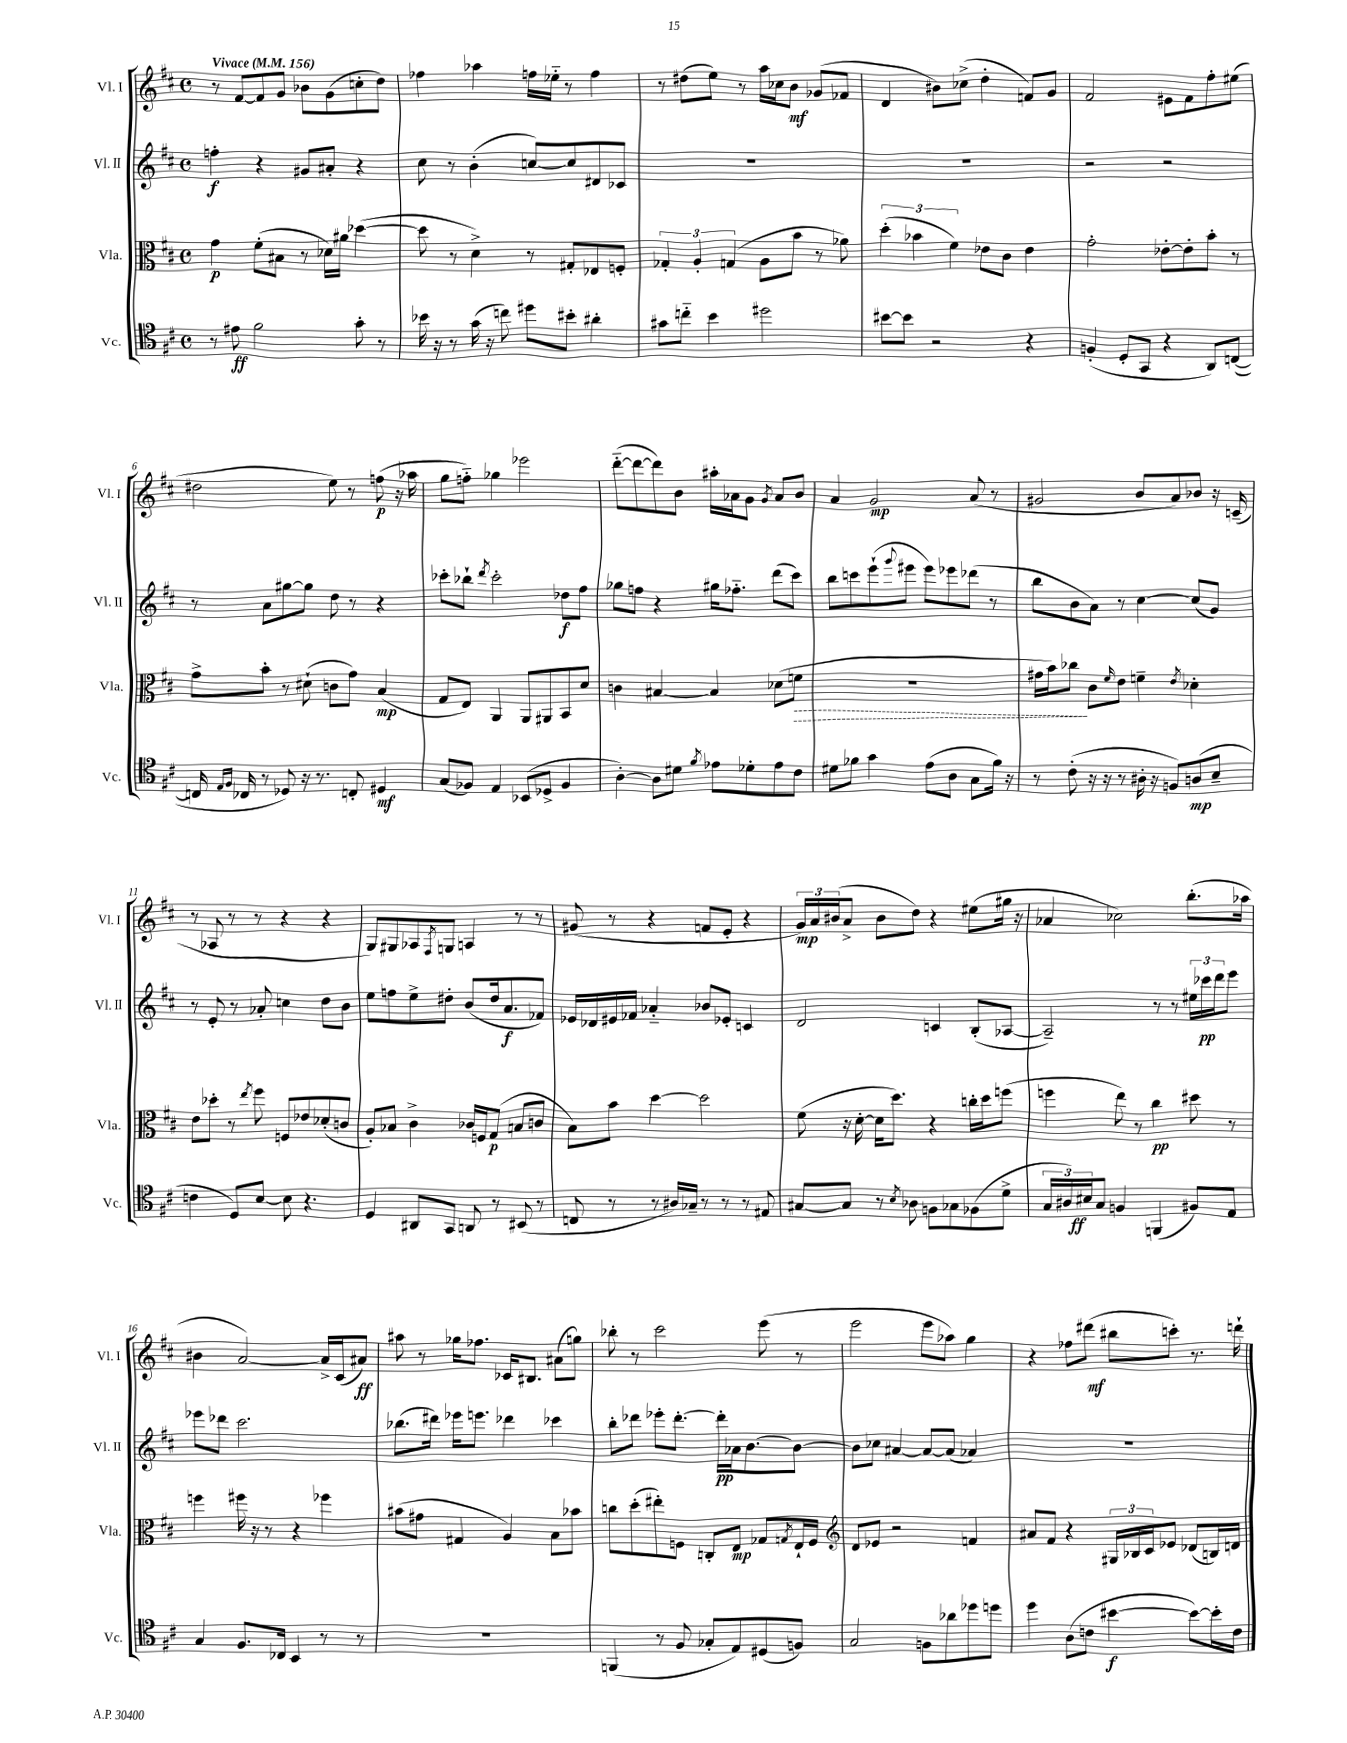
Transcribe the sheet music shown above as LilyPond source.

<<
\new StaffGroup <<
\new Staff = "s0" \with { instrumentName = "Vl. I" shortInstrumentName = "Vl. I" } {
    \clef treble \key d \major \defaultTimeSignature \time 4/4 \tempo "Vivace" 4 = 156
    r8 fis'8~ fis'8 g'8 bes'8 g'8( c''8-. d''8) |
    fes''4 aes''4 f''16 ees''16-_ r8 f''4 |
    r8 dis''8( e''8) r8 a''16 ces''16 b'8\mf ges'8( fes'8 |
    d'4 bis'8) ces''8->( d''4-. f'8) g'8 |
    fis'2 eis'8 fis'8 fis''8-. eis''8( |
    dis''2 e''8) r8 f''8\p( r16 aes''16 |
    g''8 f''8-_) ges''4 ees'''2 |
    d'''8~-_( d'''8~ d'''8) b'8 ais''16-. aes'16 g'8 \acciaccatura { g'8 } aes'8 b'8 |
    a'4 g'2\mp a'8( r8 |
    gis'2 b'8 a'8) bes'8 r16 c'16--( |
    r8 aes8 r8 r8 r4 r4 |
    g8) gis8 aes8 \acciaccatura { fis8 } g8 a4 r8 r8 |
    gis'8( r8 r4 f'8 e'8-. r4 |
    \tuplet 3/2 { g'16\mp) a'16 bis'16( } a'8-> bis'8 d''8) r4 eis''8( gis''16 r16 |
    aes'4 ces''2) b''8.-.( aes''16 |
    bis'4 a'2~) a'16-> cis'16( ais'8\ff) |
    ais''8 r8 ges''16 fes''8. ces'16 bis8. ais'8( g''8) |
    bes''8-. r8 cis'''2 e'''8( r8 |
    e'''2 e'''8 aes''8) g''4 |
    r4 fes''8 dis'''8\mf( bis''8 c'''8-.) r8. d'''16-! \bar "|." |
}
\new Staff = "s1" \with { instrumentName = "Vl. II" shortInstrumentName = "Vl. II" } {
    \clef treble \key d \major \defaultTimeSignature \time 4/4
    f''4-.\f r4 gis'8 ais'8-. r4 |
    cis''8 r8 b'4-.( c''8~) c''8 dis'8 ces'8 |
    R1 |
    R1 |
    r2 r2 |
    r8 a'8 gis''8~ gis''8 d''8 r8 r4 |
    ces'''8-. bes''8-! \acciaccatura { d'''8 } ces'''2-. des''8\f fis''8 |
    ges''8 f''8 r4 gis''16 fes''8.-_ d'''8( cis'''8) |
    b''8 c'''8 e'''8-!( \appoggiatura { g'''8 } eis'''8 eis'''8) ees'''8 des'''8( r8 |
    b''8 b'8 a'8) r8 cis''4~ cis''8( g'8) |
    r8 e'8-. r8 aes'8-. c''4 d''8 b'8 |
    e''8 f''8 e''8-> dis''8-. b'8( dis''16 a'8.\f fes'8) |
    ees'16 des'16 eis'16 fes'16 aes'4-_ bes'8 ees'8-. c'4 |
    d'2 c'4 b8-.( aes8~ |
    aes2--) r8 r8 \tuplet 3/2 { eis''16 ces'''16\pp d'''16 } e'''8 |
    ees'''8 des'''8 cis'''2. |
    bes''8.( dis'''16) ees'''16 e'''8. des'''4 ces'''4 |
    b''8-. des'''8 ees'''8-. des'''8.~-. des'''16-.\pp aes'16 b'8.~ b'8~ |
    b'8 ces''8 ais'4~ ais'8~ ais'8( aes'4) |
    R1 \bar "|." |
}
\new Staff = "s2" \with { instrumentName = "Vla." shortInstrumentName = "Vla." } {
    \clef alto \key d \major \defaultTimeSignature \time 4/4
    g'4\p fis'8-.( bis8 r8 des'16) ais'16 des''4~( |
    des''8 r8 d'4->) r8 gis8-. ees8 f8-. |
    \tuplet 3/2 { ges4-. a4-. g4( } a8 b'8 r8 aes'8) |
    \tuplet 3/2 { d''4-.( bes'4 fis'4) } ees'8 cis'8 ees'4 |
    g'2-. ees'8~-. ees'8-. b'8-. r8 |
    g'8-> b'8-. r8 dis'8-!( c'8 g'8) b4\mp( |
    g8 e8) a,4 a,8 ais,8 b,8 d'8 |
    c'4 bis4~ bis4 des'8( \once \override Hairpin.style = #'dashed-line f'8\> |
    R1 |
    gis'16 b'16) ces''8\! cis'8 \grace { fis'16 } e'8 f'4-- \acciaccatura { e'8 } des'4-. |
    e'8 des''8-. r8 \acciaccatura { e''8 } fis''8 f8 ees'8 des'8-.( c'8 |
    a8-.) bes8 cis'4-> ces'16 f16 g8\p( b8 c'8 |
    b8) b'8 d''4~ d''2 |
    fis'8( r16 d'16~-. d'16 d''8.) r4 c''16-. d''16 f''8( |
    f''4 e''8) r8 cis''4\pp dis''8 r8 |
    f''4 fis''16 r16 r8 r4 fes''4 |
    bis'8( gis'8 gis4 a4) b8 bes'8 |
    c''8 d''8-.( eis''8-.) f8 c8-. e8\mp ges8 \acciaccatura { g8 } e16-! f16 |
    \clef treble d'8 ees'8 r2 f'4 |
    ais'8 fis'8 r4 \tuplet 3/2 { gis16 bes16 cis'16 } ees'8 des'8( b16) d'16 \bar "|." |
}
\new Staff = "s3" \with { instrumentName = "Vc." shortInstrumentName = "Vc." } {
    \clef tenor \key d \major \defaultTimeSignature \time 4/4
    r8 eis'8\ff fis'2 g'8-. r8 |
    bes'16 r16 r8 g'16( r16 c''8) dis''8 bis'8-. ais'4-. |
    gis'8 c''8-_ b'4 dis''2 |
    bis'8~ bis'8 r2 r4 |
    f4-.( d8-. g,8 r4 a,8) c8~( |
    c16 \grace { e16 fis16 } ces16 r8 des8) r16 r8. c8-. dis4\mf |
    g8( fes8) e4 bes,8( des8-> fes4 |
    a4~-.) a8 dis'8 \acciaccatura { fis'8 } ees'8 des'8-. ees'8 cis'8 |
    dis'8 fes'8 g'4 e'8( a8 g8 fes'16) r16 |
    r8 cis'8-.( r16 r16 r8 ais16-. r16 f8) a8\mp( b8-- |
    c'4 d8) b8~ b8 r4. |
    d4 ais,8 g,8 a,8 r8 bis,8( r8 |
    c8 r8 r8 ais16) ges16-- r8 r8 r8 eis8 |
    gis8~ gis8 r8 \acciaccatura { b8 } aes8 f8 ges8 fes8( d'8-> |
    \tuplet 3/2 { g16 ais16) bis16\ff } g8 f4 f,4( fis8) e8 |
    g4 fis8. ces16 b,4 r8 r8 |
    R1 |
    f,4( r8 fis8 ges8-. e8) dis8( f8) |
    g2 f8 aes'8 des''8 d''8 |
    d''4 a8( c'8 bis'4~\f bis'8~) bis'16-. c'16 \bar "|." |
}
>>
>>
